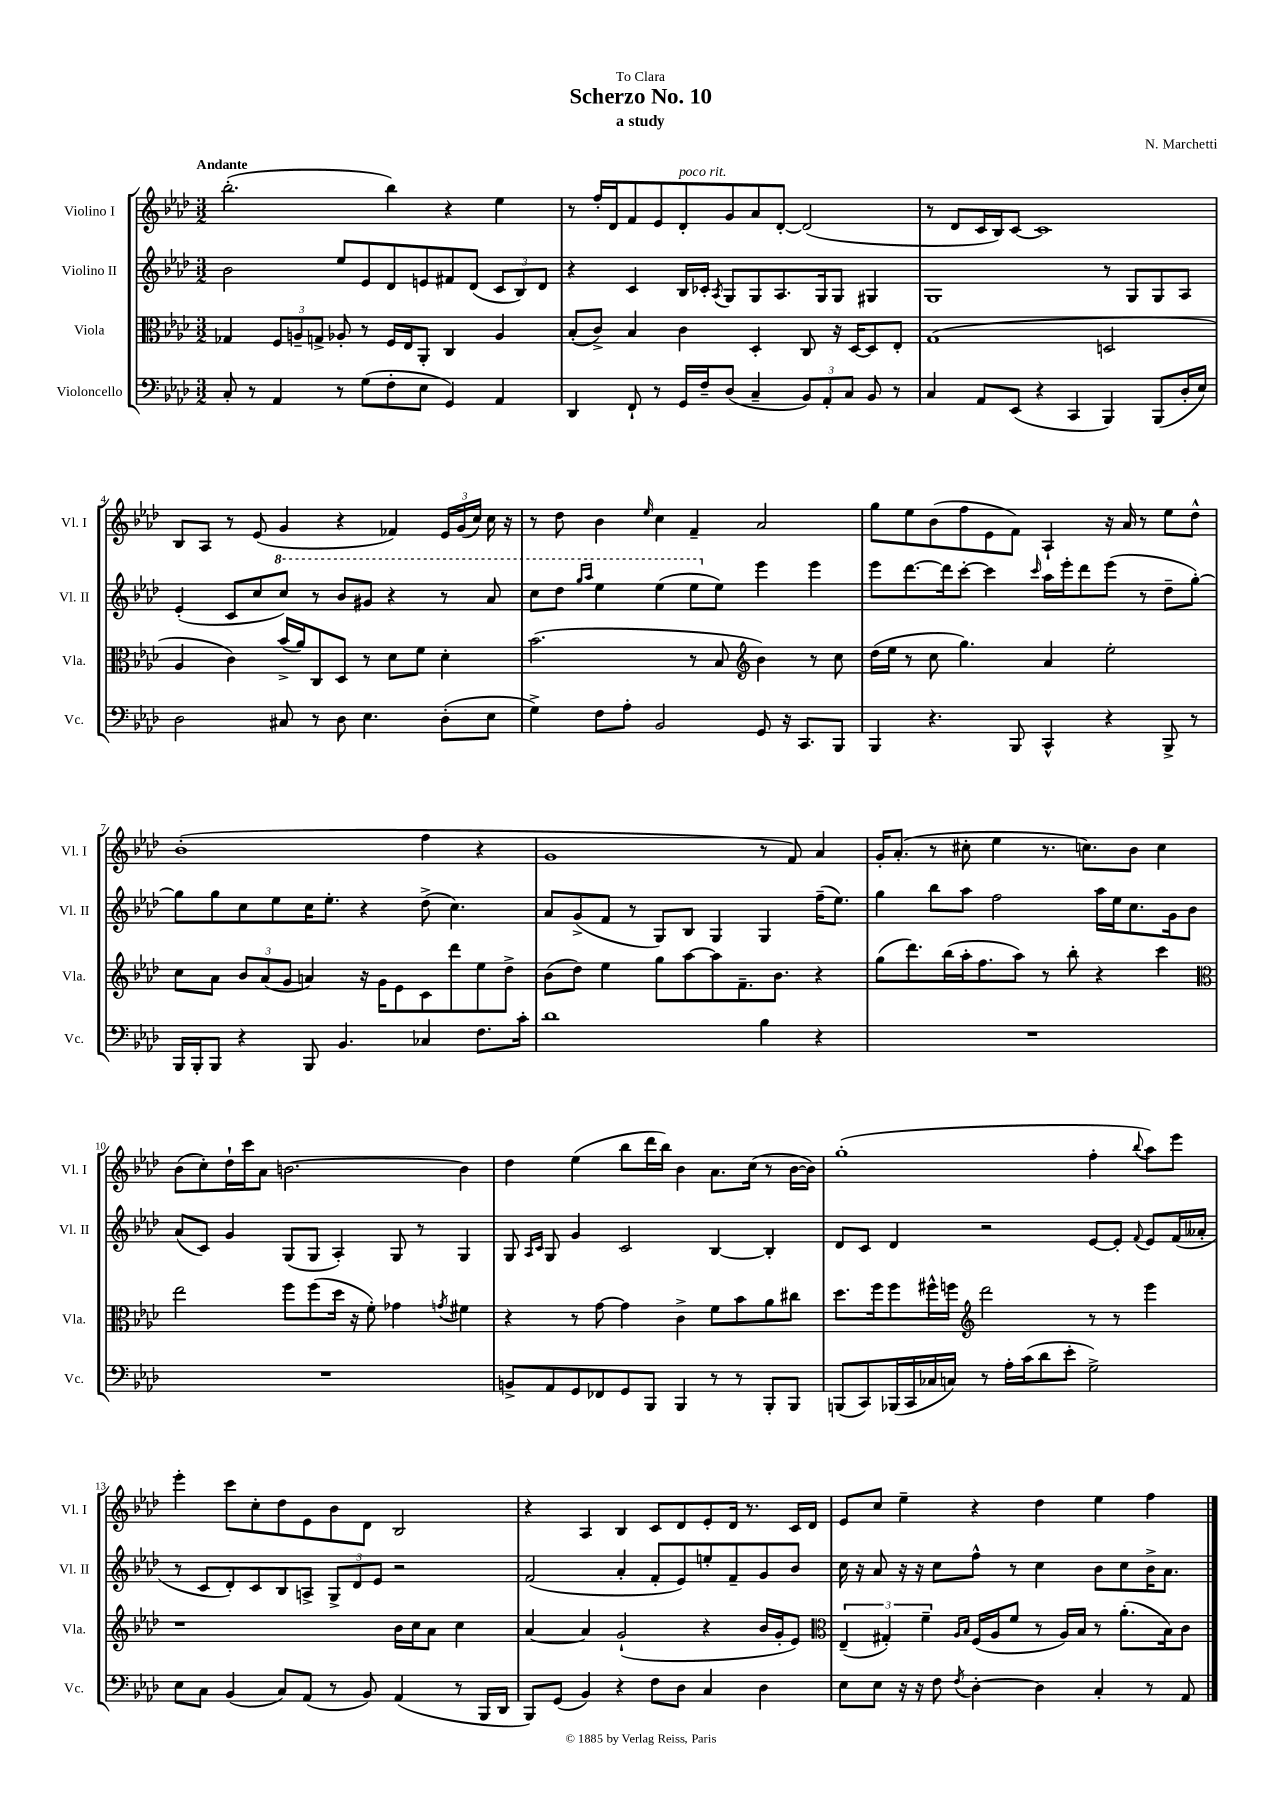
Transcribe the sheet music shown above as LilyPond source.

\header { title = "Scherzo No. 10" composer = "N. Marchetti" subtitle = "a study" dedication = "To Clara" }
<<
\new StaffGroup <<
\new Staff = "s0" \with { instrumentName = "Violino I" shortInstrumentName = "Vl. I" } {
    \clef treble \key aes \major \numericTimeSignature \time 3/2 \tempo "Andante"
    \autoBeamOff bes''2.-.( bes''4) r4 ees''4 |
    r8 f''16[-. des'16 f'8 ees'8 des'8-.^\markup { \italic "poco rit." } g'8 aes'8 des'8]~-. des'2( |
    r8 des'8[ c'16 bes16) c'8]~ c'1 |
    bes8[ aes8] r8 ees'8( g'4 r4 fes'4) \tuplet 3/2 { ees'16[ g'16( c''16]) } c''16 r16 |
    r8 des''8 bes'4 \grace { ees''16 } c''4 f'4-- aes'2 |
    g''8[ ees''8 bes'8( f''8 ees'8 f'8]) aes4-! r16 aes'16 r8 ees''8[ des''8]-^ |
    bes'1-.( f''4 r4 |
    g'1 r8 f'8) aes'4 |
    g'16[-. aes'8.]-.( r8 cis''8-. ees''4 r8. c''8.[) bes'8] c''4 |
    bes'8[( c''8-.) des''16-! c'''16 aes'8] b'2.~ b'4 |
    des''4 ees''4( bes''8[ des'''16 bes''16]) bes'4 aes'8.[ c''16]( r8 bes'16[~ bes'16]) |
    g''1-.( f''4-. \appoggiatura { bes''8 } aes''8[) ees'''8] |
    ees'''4-. c'''8[ c''8-. des''8 ees'8 bes'8 des'8] bes2 |
    r4 aes4 bes4 c'8[ des'8 ees'8-. des'16] r8. c'16[ des'16] |
    ees'8[ c''8] ees''4-- r4 des''4 ees''4 f''4 \bar "|." |
}
\new Staff = "s1" \with { instrumentName = "Violino II" shortInstrumentName = "Vl. II" } {
    \clef treble \key aes \major \numericTimeSignature \time 3/2
    \autoBeamOff bes'2 ees''8[ ees'8 des'8 e'8 fis'8 des'8]( \tuplet 3/2 { c'8[ bes8) des'8] } |
    r4 c'4 bes16[ ces'16]-. \acciaccatura { aes8 } g8[ g8 aes8. g16 g8] gis4 |
    g1 r8 g8[ g8 aes8] |
    ees'4-.( c'8[ c''8 \ottava #1 c'''8]) r8 bes''8[ gis''8] r4 r8 aes''8 |
    c'''8[ des'''8] \grace { g'''16[ aes'''16] } ees'''4 ees'''4( ees'''8[ \ottava #0 ees''8]) ees'''4 ees'''4 |
    ees'''8[ des'''8.~ des'''16 c'''8]~-. c'''4 \grace { c'''16 } aes''16[ ees'''16-. des'''8 ees'''8]( r8 des''8[-- g''8]~-.) |
    g''8[ g''8 c''8 ees''8 c''16 ees''8.]-. r4 des''8->( c''4.) |
    aes'8[ g'8->( f'8] r8 g8[) bes8] g4 g4 f''16[--( ees''8.]) |
    g''4 bes''8[ aes''8] f''2 aes''16[ ees''16 c''8. g'16 bes'8] |
    aes'8[( c'8]) g'4 g8[( g8] aes4-.) g8 r8 g4 |
    g8 \grace { aes16[ c'16] } g8 g'4 c'2 bes4~ bes4-. |
    des'8[ c'8] des'4 r2 ees'8[~ ees'8]-. \appoggiatura { f'8 } ees'8[ f'16( aeses'16]-. |
    r8 c'8[ des'8-.) c'8 bes8 a8]-> \tuplet 3/2 { g8[-> des'8 ees'8] } r2 |
    f'2( aes'4-. f'8[-. ees'8) e''8-. f'8-- g'8 bes'8] |
    c''16 r16 aes'8 r16 r16 c''8[ f''8]-^ r8 c''4 bes'8[ c''8 bes'16-> aes'8.] \bar "|." |
}
\new Staff = "s2" \with { instrumentName = "Viola" shortInstrumentName = "Vla." } {
    \clef alto \key aes \major \numericTimeSignature \time 3/2
    \autoBeamOff ges4 \tuplet 3/2 { f8[ a8-- g8]-> } aes8-. r8 f16[ ees16 aes,8]-. c4 aes4 |
    bes8[-.( c'8]->) bes4 c'4 des4-. c8 r16 des16[~ des8 ees8]-. |
    g1( d2 |
    aes4 c'4) bes'16[->( aes'16) c8 des8] r8 des'8[ f'8] des'4-. |
    bes'2.( r8 bes8 \clef treble bes'4) r8 c''8 |
    des''16[( ees''16] r8 c''8 g''4.) aes'4 ees''2-. |
    c''8[ aes'8] \tuplet 3/2 { bes'8[ aes'8( g'8] } a'4) r16 g'16[ ees'8 c'8 des'''8 ees''8 des''8]-> |
    bes'8[( des''8]) ees''4 g''8[ aes''8~ aes''8 f'8.-- bes'8.] r4 |
    g''8[( des'''8.) bes''16( aes''16-. f''8. aes''8]) r8 bes''8-. r4 c'''4 |
    \clef alto ees''2 f''8[ f''8( des''16] r16 f'8-.) ges'4 \acciaccatura { g'8 } fis'4 |
    r4 r8 g'8~ g'4 c'4-> f'8[ bes'8 aes'8 cis''8] |
    des''8.[ f''16 f''8 fis''16-^ f''16] \clef treble des'''2 r8 r8 ees'''4 |
    r1 bes'16[ c''16 aes'8] c''4 |
    aes'4~ aes'4 g'2-!( r4 bes'16[ g'16-. ees'8]) |
    \clef alto \tuplet 3/2 { ees4--( gis4-.) f'4-- } \grace { aes16[ bes16] } f16[( aes16 f'8] r8 aes16[) bes16] r8 aes'8.[-.( bes16) c'8] \bar "|." |
}
\new Staff = "s3" \with { instrumentName = "Violoncello" shortInstrumentName = "Vc." } {
    \clef bass \key aes \major \numericTimeSignature \time 3/2
    \autoBeamOff c8-. r8 aes,4 r8 g8[( f8-. ees8] g,4) aes,4 |
    des,4 f,8-! r8 g,16[ f16-- des8]( c4-- \tuplet 3/2 { bes,8[) aes,8-. c8] } bes,8 r8 |
    c4 aes,8[ ees,8]( r4 c,4 bes,,4) bes,,8[( des16-. ees16]) |
    des2 cis8 r8 des8 ees4. des8[-.( ees8] |
    g4->) f8[ aes8]-. bes,2 g,8 r16 c,8.[ bes,,8] |
    bes,,4 r4. bes,,8 c,4-^ r4 bes,,8-> r8 |
    bes,,16[ bes,,16-. bes,,8] r4 bes,,8 bes,4. ces4 f8.[ c'16]-. |
    des'1 bes4 r4 |
    R1. |
    R1. |
    b,8[-> aes,8 g,8 fes,8 g,8 bes,,8] bes,,4 r8 r8 bes,,8[-. bes,,8] |
    b,,8[( c,8) bes,,16( c,16 ces16 c16]) r8 aes16[-. c'16( des'8 ees'8]-. g2->) |
    ees8[ c8] bes,4( c8[) aes,8]( r8 bes,8) aes,4( r8 bes,,16[ des,16] |
    bes,,8[) g,8]( bes,4) r4 f8[ des8] c4 des4 |
    ees8[ ees8] r16 r16 f8 \acciaccatura { f8 } des4~-. des4 c4-. r8 aes,8 \bar "|." |
}
>>
>>
